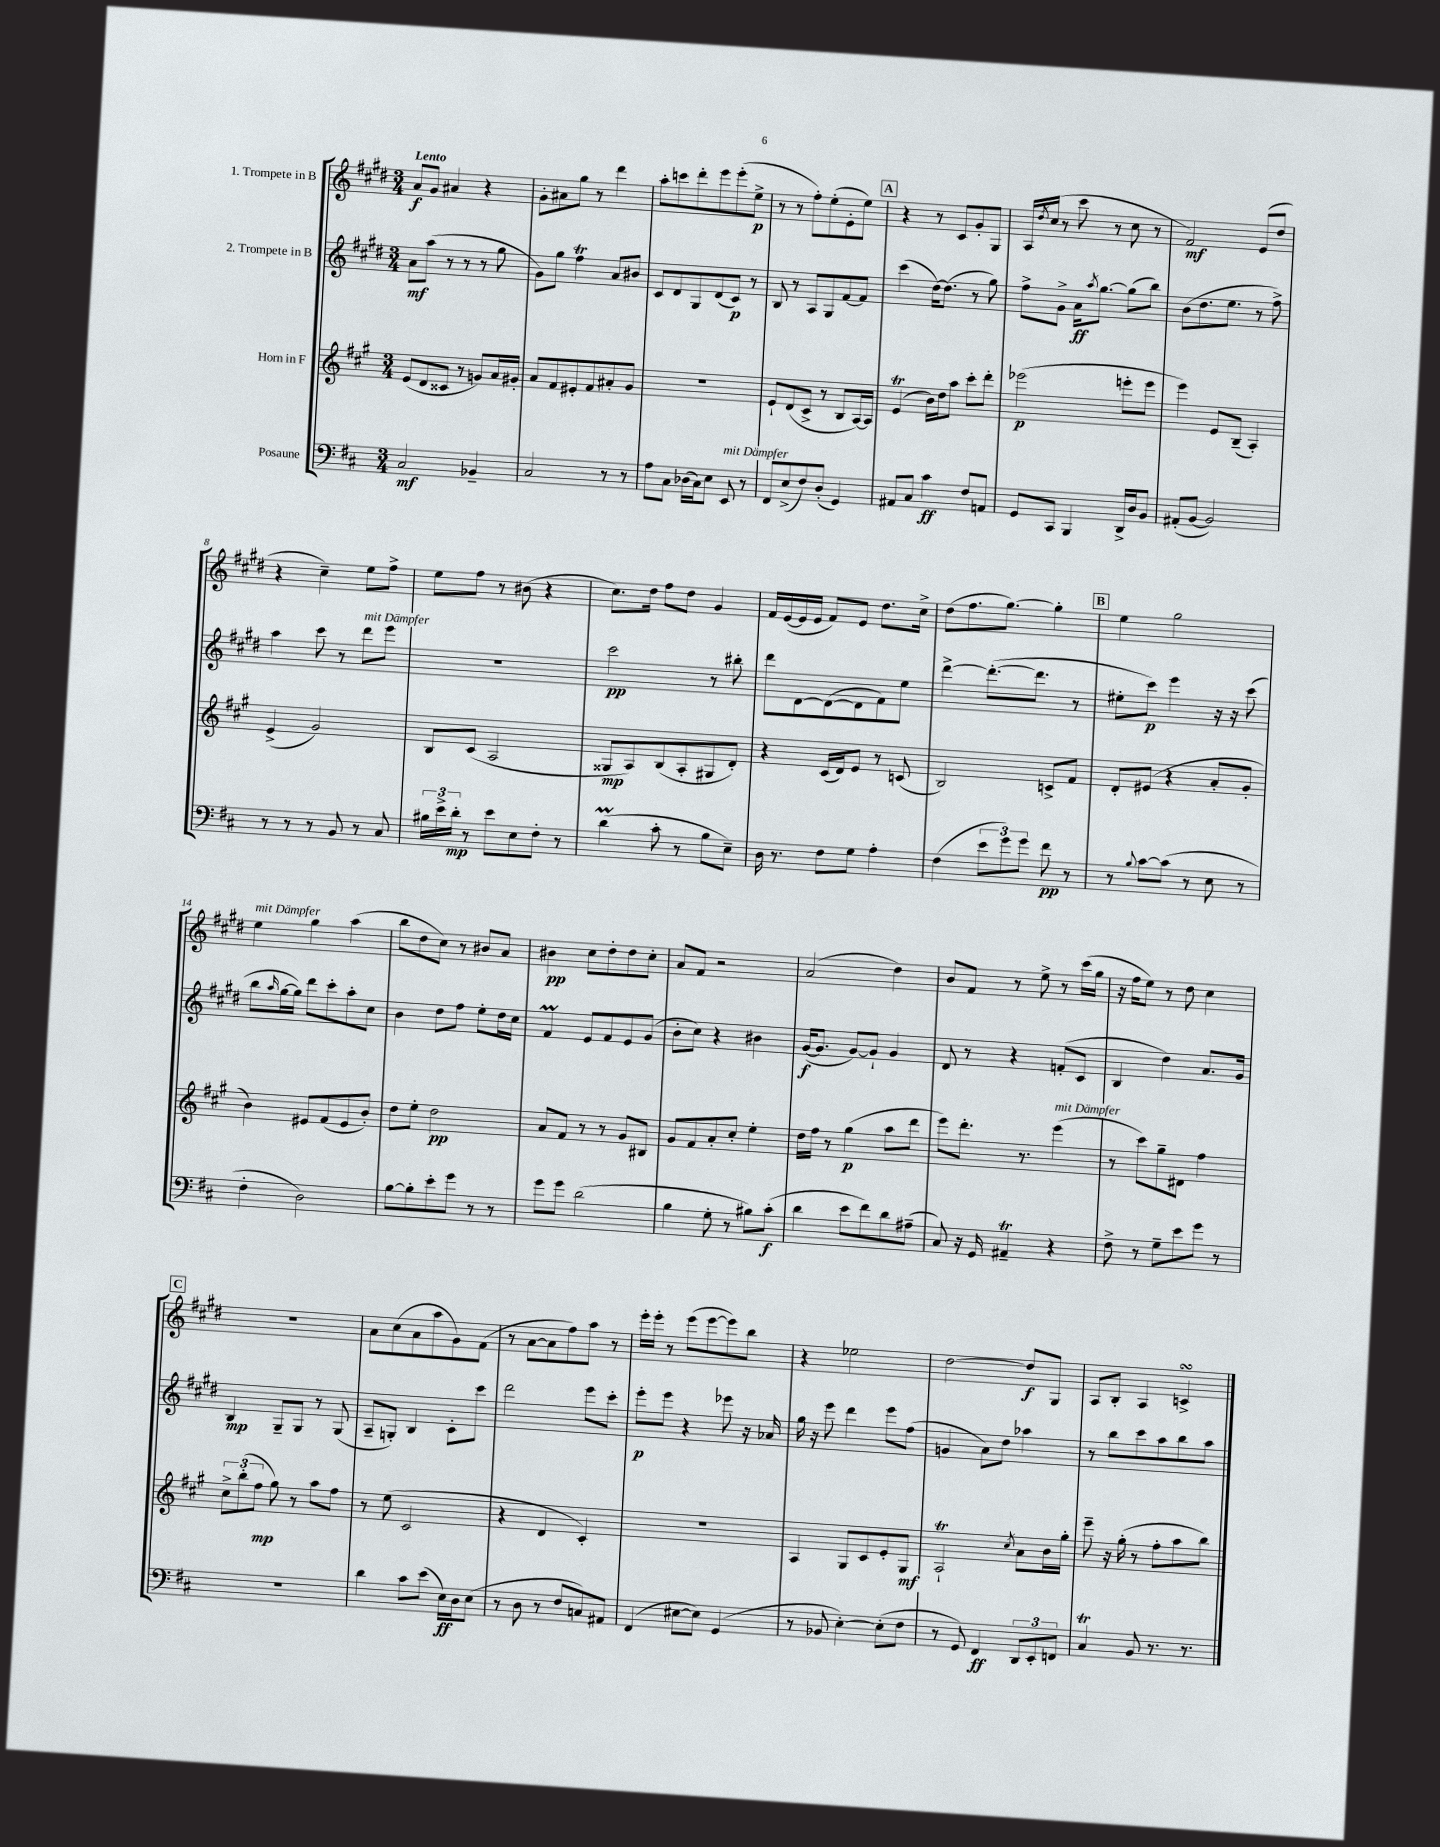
<<
\new StaffGroup <<
\new Staff = "s0" \with { instrumentName = "1. Trompete in B" } {
    \clef treble \key e \major \numericTimeSignature \time 3/4 \tempo "Lento"
    a'8\f gis'8 ais'4 r4 |
    gis'8-. ais'8 gis''8 r8 dis'''4 |
    a''8-. c'''8 dis'''8-. e'''8 e'''8-.( e''8->\p |
    r8 r8 fis''8-.) e''8-.( e'8-. e''8) |
    \mark \markup { \box "A" } r4 r8 cis'8 gis'8-. gis8 |
    a16 \acciaccatura { dis''8 } cis''16( r8 cis'''8 r8 cis''8 r8 |
    fis'2\mf) e'8( dis''8 |
    r4 cis''4--) e''8 fis''8-> |
    e''8 fis''8 r8 bis'8( r4 |
    cis''8.) dis''16 fis''8 dis''8 gis'4 |
    fis'16 e'16~( e'16 e'16 fis'8) e'8 dis''8. cis''16-> |
    dis''8( fis''8. gis''8.~) gis''4-. |
    \mark \markup { \box "B" } e''4 gis''2 |
    e''4^\markup { \italic "mit Dämpfer" } gis''4 a''4( |
    b''8 dis''8 cis''8) r8 bis'8 a'8 |
    bis'4\pp cis''8 dis''8-. dis''8 cis''8-. |
    a'8 fis'8 r2 |
    a'2( dis''4) |
    b'8 fis'8 r8 e''8-> r8 cis'''16( gis''16 |
    r16 fis''16 e''8) r8 dis''8 cis''4 |
    \mark \markup { \box "C" } R2. |
    a'8 cis''8( a'8 a''8 gis'8) fis'8( |
    r8 a'8~ a'8 fis''8) a''8 r8 |
    e'''16-. e'''16-. r8 e'''8( e'''8~ e'''8) b''8 |
    r4 ees''2 |
    dis''2~ dis''8\f gis8 |
    a8 b8-. a4 c'4->\turn \bar "|." |
}
\new Staff = "s1" \with { instrumentName = "2. Trompete in B" } {
    \clef treble \key e \major \numericTimeSignature \time 3/4
    a'8\mf a''8( r8 r8 r8 gis''8 |
    gis'8) gis''8 fis''4\trill a'8 bis'8 |
    cis'8 dis'8 gis8 dis'8( cis'8\p) r8 |
    b8 r8 a8 gis8 fis'8~ fis'8 |
    \mark \markup { \box "A" } cis'''4( dis''16~) dis''8.( r8 gis''8) |
    fis''8-> gis'8-> a'16\ff \acciaccatura { a''8 } gis''8.~ gis''8( b''8) |
    b'8( dis''8. e''8. r8 fis''8->) |
    a''4 cis'''8 r8 dis'''8^\markup { \italic "mit Dämpfer" } e'''8 |
    R2. |
    cis'''2\pp r8 bis''8-. |
    dis'''8 dis'8~ dis'8~( dis'8 fis'8) e''8 |
    dis'''4~-> dis'''8.~-.( dis'''8. r8 |
    \mark \markup { \box "B" } eis''8-. cis'''8\p) e'''4 r16 r16 cis'''8( |
    b''8 \grace { a''16 } gis''16~ gis''16) dis'''8 cis'''8-. a''8-. cis''8 |
    b'4 dis''8 fis''8 e''8-. dis''16 cis''16 |
    fis'4\prall e'8 fis'8 e'8 gis'8( |
    b'8-. cis''8) r4 bis'4 |
    gis'16~\f( gis'8. gis'8~) gis'8-! gis'4 |
    dis'8 r8 r4 f'8-.( cis'8 |
    b4 dis''4) a'8. gis'16 |
    \mark \markup { \box "C" } b4\mp gis8-- gis8 r8 gis8( |
    a8-- g8-.) b4 cis'8-. cis'''8 |
    dis'''2 e'''8 cis'''8-. |
    e'''8-.\p e'''8 r4 ees'''8 r16 aes'16 |
    gis''16 r16 e'''8 dis'''4 e'''8 fis''8( |
    g'4 a'8) dis''8 aes''4 |
    r8 b''8 cis'''8 a''8 b''8 a''8 \bar "|." |
}
\new Staff = "s2" \with { instrumentName = "Horn in F" } {
    \clef treble \key a \major \numericTimeSignature \time 3/4
    e'8( d'8 cisis'8 r8 g'8) a'16 gis'16-. |
    a'8 fis'8 eis'8-. fis'8 ais'8-. gis'8 |
    r2. |
    e'8-! d'8( cis'8-> r8 b8 a16~) a16 |
    \mark \markup { \box "A" } e'4\trill( b'16) d''16 a''8 cis'''8-. d'''8-. |
    ees'''2\p( e'''8-. e'''8 |
    e'''4) e'8 b8--( a4-.) |
    e'4->( gis'2) |
    b8 cis'8( a2 |
    gisis8\mp a8) b8( a8-. gis8 d'8-.) |
    r4 cis'16( d'16) e'8 r8 c'8( |
    b2) c'8-> fis'8 |
    \mark \markup { \box "B" } d'8-. eis'8( r4 a'8-. gis'8-. |
    b'4) eis'8 fis'8( eis'8 b'8-.) |
    d''8 e''8-. d''2\pp |
    a'8 fis'8 r8 r8 gis'8 bis8 |
    gis'8 fis'8 a'8-. cis''8-. e''4-. |
    d''16 fis''16 r8 gis''4\p( a''8 d'''8 |
    e'''8) d'''8.-. r8. e'''4^\markup { \italic "mit Dämpfer" }( |
    r8 cis'''8) gis''8-- dis'8 fis''4 |
    \mark \markup { \box "C" } \tuplet 3/2 { cis''8-> b''8-.( fis''8\mp } gis''8) r8 a''8 fis''8 |
    r8 e''8( cis'2 |
    r4 d'4 cis'4-.) |
    R2. |
    a4 gis8 cis'8 e'8-. gis8\mf |
    a2-!\trill \acciaccatura { cis''8 } a'8 b'16 gis''16-. |
    e'''8-- r16 gis''16-.( r8 fis''8-. a''8 b''8) \bar "|." |
}
\new Staff = "s3" \with { instrumentName = "Posaune" } {
    \clef bass \key d \major \numericTimeSignature \time 3/4
    cis2\mf bes,4-- |
    cis2 r8 r8 |
    a8 cis8 des16( cis16) e8 e,8^\markup { \italic "mit Dämpfer" } r8 |
    fis,8 e8->( fis8) d8-.( g,4) |
    \mark \markup { \box "A" } ais,8 cis8 cis'4\ff fis8 a,8 |
    g,8 cis,8 b,,4 d,16-> d16 b,8 |
    ais,8-.( b,8~ b,2) |
    r8 r8 r8 b,8 r8 cis8 |
    \tuplet 3/2 { bis16 e'16-> d'16-.\mp } r8 e'8 e8 fis8-. r8 |
    d'4\prall( cis'8-. r8 b8 e8--) |
    d16 r8. fis8 g8 a4-. |
    fis4( \tuplet 3/2 { e'8 g'8) g'8 } fis'8\pp r8 |
    \mark \markup { \box "B" } r8 \appoggiatura { b8 } cis'8~ cis'8( r8 e8 r8 |
    fis4-. d2) |
    b8~ b8-. e'8-. g'8 r8 r8 |
    g'8 g'8 d'2( |
    b4 g8-. r8 bis8) cis'8-.\f( |
    d'4 e'8 fis'8) d'8 ais8--( |
    cis8) r16 g,16 ais,4--\trill r4 |
    fis8-> r8 g8-- e'8 g'8 r8 |
    \mark \markup { \box "C" } R2. |
    d'4 cis'8 e'8( e16\ff) d16 e8( |
    r8 d8 r8 fis8 c8) ais,8 |
    fis,4( eis8~ eis8) g,4( |
    r8 bes,8 e4~-.) e8-.( fis8 |
    r8 g,8) fis,4\ff \tuplet 3/2 { d,8 e,8-. f,8 } |
    cis4\trill b,8 r8. r8. \bar "|." |
}
>>
>>
